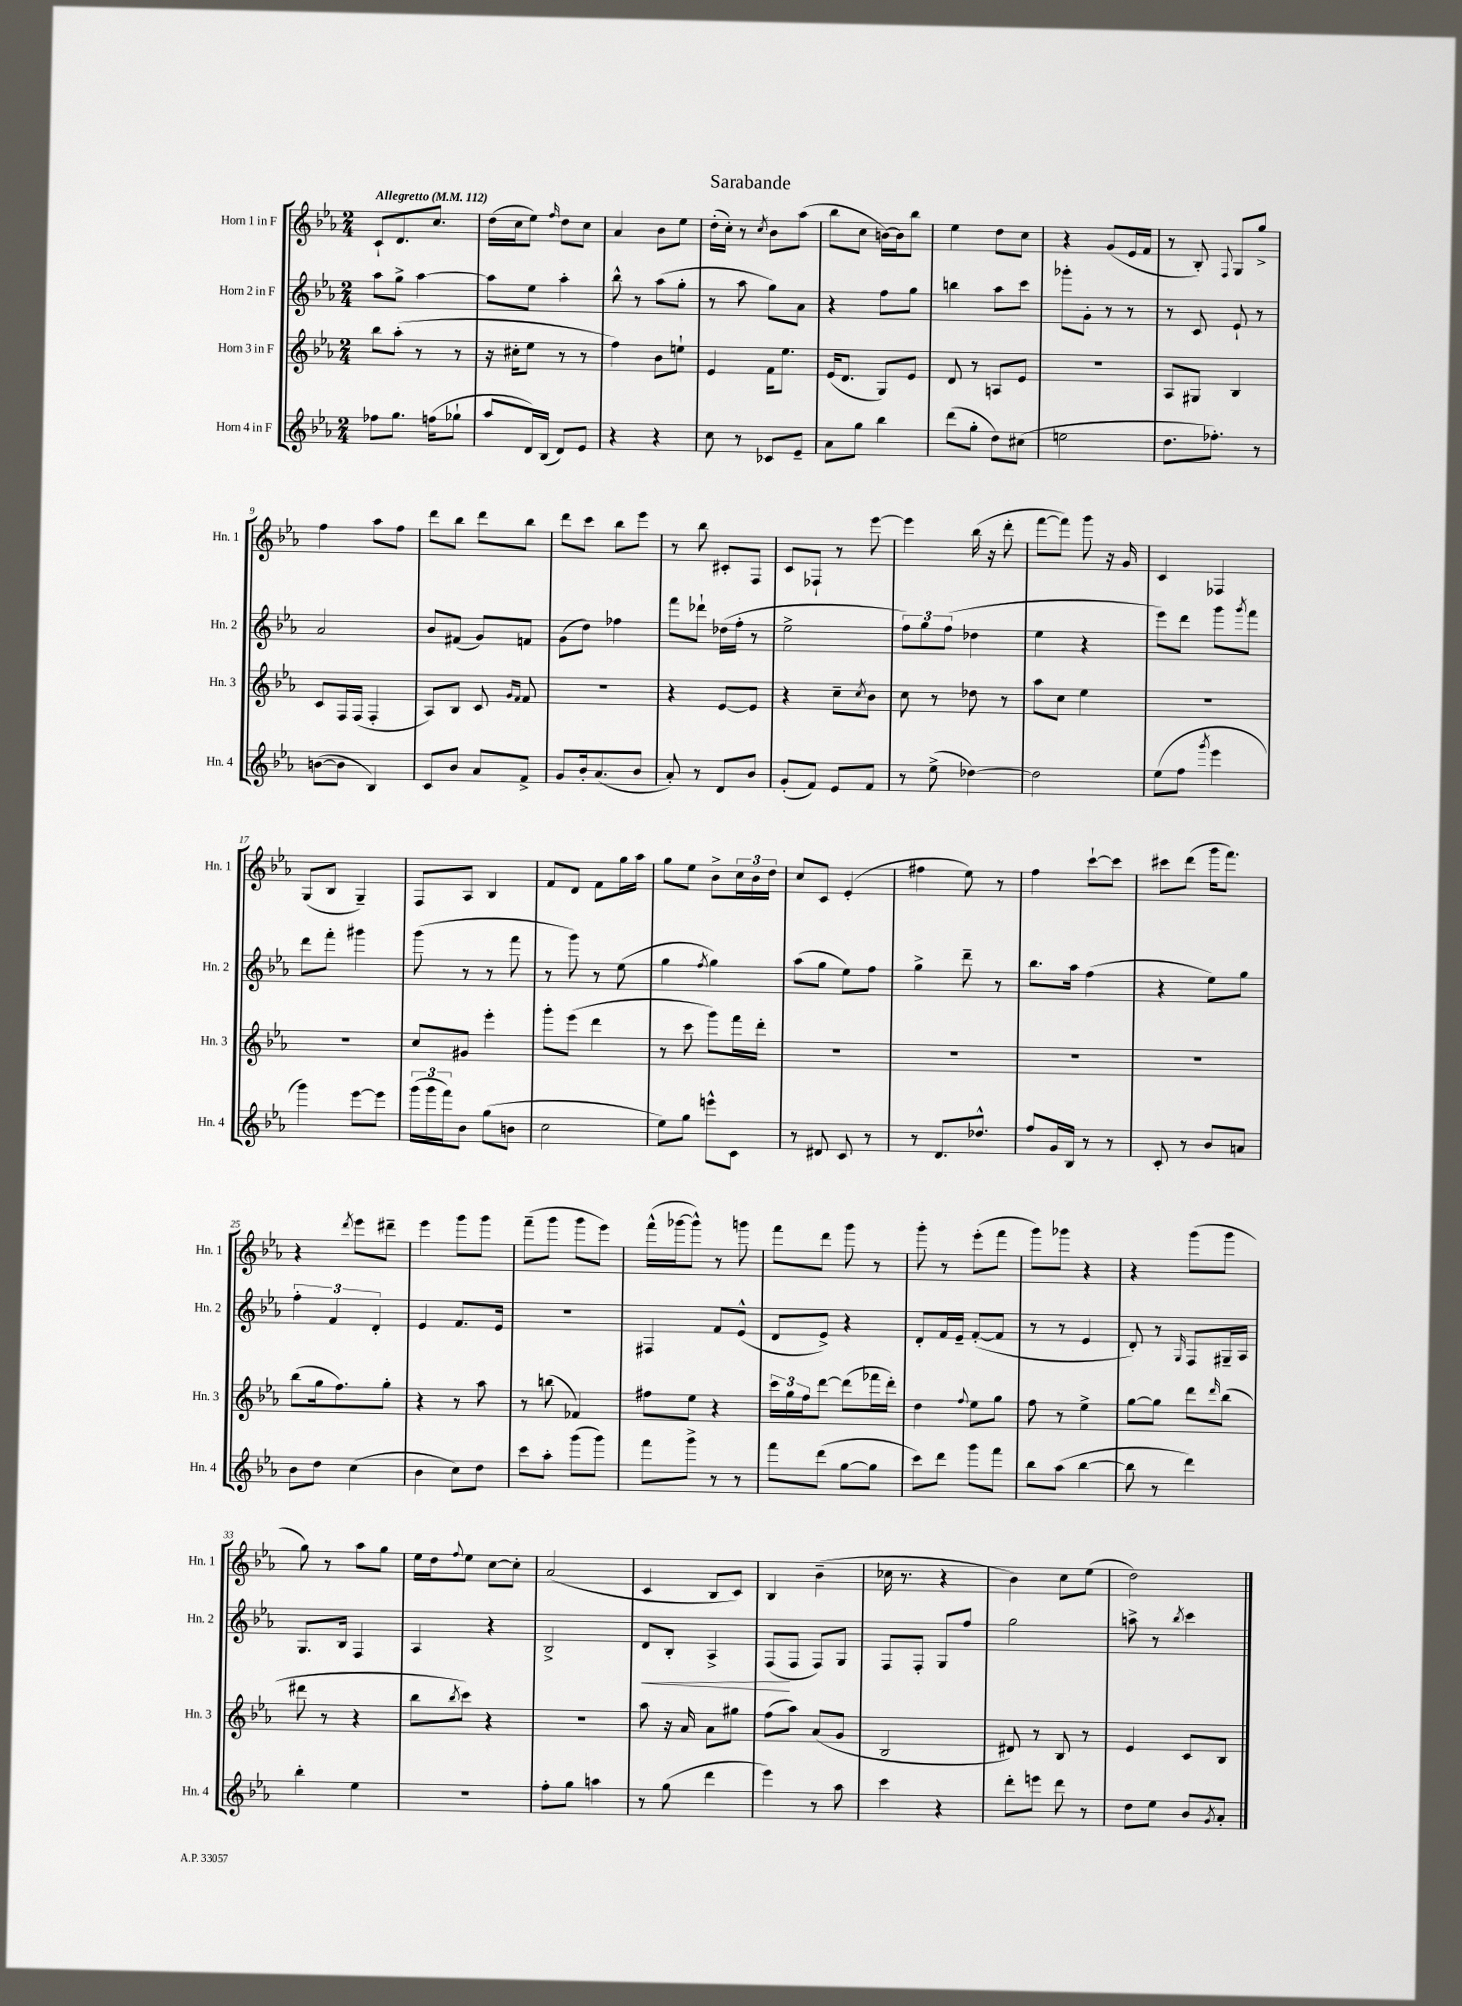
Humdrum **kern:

**kern	**kern	**kern	**kern
*staff4	*staff3	*staff2	*staff1
*clefG2	*clefG2	*clefG2	*clefG2
*k[b-e-a-]	*k[b-e-a-]	*k[b-e-a-]	*k[b-e-a-]
*M2/4	*M2/4	*M2/4	*M2/4
*MM112	*MM112	*MM112	*MM112
8ff-	8bb-	8aa-	8c`
8.gg	(8aa-'	8gg^	8.d
.	8r	[4aa-	.
(16ff	.	.	8.cc
8gg-`	8r	.	.
=	=	=	=
8aa-	16r	8aa-]	(16dd
.	16cc#'	.	16cc
16d)	8ee-	8ee-	8ee-)
(16B-	.	.	.
.	.	.	16qqff
8d)	8r	4aa-'	8dd
8e-	8r	.	8cc
=	=	=	=
4r	4ff)	8bb-^^	4a-
.	.	8r	.
4r	8b-	(8aa-	8b-
.	8ee`	8gg'	8ee-
=	=	=	=
8cc	4e-	8r	(16dd'
.	.	.	16cc')
8r	.	8aa-	8r
.	.	.	8qcc
8c-	16f	8gg)	8b-
.	8.ee-	.	.
8e-~	.	8a-	(8aa-
=	=	=	=
8a-	(16e-	4r	8bb-
.	8.d	.	.
8gg	.	.	8cc
4bb-	8G)	8ff	[16b)
.	.	.	16b]
.	8e-	8gg	8bb-
=	=	=	=
(8ddd	8d	4bb	4ee-
8gg'	8r	.	.
8dd)	8A	8aa-	8dd
(8cc#	8e-	8ccc	8cc
=	=	=	=
2ee	2r	8ggg-'	4r
.	.	8g'	.
.	.	8r	(8g
.	.	8r	16e-
.	.	.	16f
=	=	=	=
8.dd	8A-	8r	8r
.	8G#	8c	8B-')
8.ff-')	.	.	.
.	.	.	8qqF
.	4B-	8e-`	8G
8r	.	8r	8gg^
=	=	=	=
([8b	8c	2a-	4ff
8b]	16F	.	.
.	(16F	.	.
4B-)	4F'	.	8aa-
.	.	.	8ff
=	=	=	=
8c	8A-)	8b-	8ddd
8b-	8B-	(8f#	8bb-
8a-	8c	8g)	8ddd
.	16qqg	.	.
.	16qqf	.	.
8f^	8f	8f	8bb-
=	=	=	=
8g	2r	(8g	8ddd
16b-'	.	8dd)	8ccc
(8.a-	.	.	.
.	.	4ff-	8bb-
8b-	.	.	8eee-
=	=	=	=
8a-')	4r	8fff	8r
8r	.	8ddd-`	8bb-
8d	[8e-	(16dd-	8c#'
.	.	16ff'	.
8b-	8e-]	8r	8F
=	=	=	=
(8g'	4r	2ee-^	8c
8f)	.	.	8F-`
8e-	8cc~	.	8r
.	8qcc	.	.
8f	8b-	.	[8eee-
=	=	=	=
8r	8cc	12ff)	4eee-]
.	.	12gg	.
(8ee-^	8r	.	.
.	.	(12ff	.
[4dd-)	8dd-	4dd-	(16bb-
.	.	.	16r
.	8r	.	8ddd'
=	=	=	=
2dd-]	8aa-	4ee-	[8fff
.	8cc	.	8fff])
.	4ee-	4r	8ggg
.	.	.	16r
.	.	.	16g
=	=	=	=
(8ee-	2r	8eee-)	4c
8ff	.	8ddd	.
8qggg	.	.	.
4eee-	.	8ggg	4F-
.	.	8qggg	.
.	.	8fff	.
=	=	=	=
4ggg)	2r	8ddd	(8G
.	.	8fff'	8B-
[8eee-	.	4ggg#	4G~)
8eee-]	.	.	.
=	=	=	=
(24ggg	8cc	(8ggg	8F
24ggg	.	.	.
24fff)	.	.	.
8b-	8g#	8r	8A-
(8gg	4eee-'	8r	4B-
8b	.	8fff	.
=	=	=	=
2cc	8ggg'	8r	8f
.	(8eee-	8ggg)	8d
.	4ddd	8r	8f
.	.	(8ee-	16gg
.	.	.	16aa-
=	=	=	=
8ee-)	8r	4gg	8gg
8gg	8ccc	.	8ee-
.	.	8qff	.
8eee^^	8ggg)	4gg)	8b-^
8c	16fff	.	24cc
.	.	.	24b-
.	16ddd'	.	.
.	.	.	24dd
=	=	=	=
8r	2r	(8aa-	8cc
8d#	.	8gg	8c
8c	.	8ee-)	(4e-'
8r	.	8ff	.
=	=	=	=
8r	2r	4gg^	4ff#
8.d	.	.	.
.	.	8ddd~	8ee-)
8.dd-^^	.	.	.
.	.	8r	8r
=	=	=	=
8ff	2r	8.bb-	4ff
16g	.	.	.
16B-	.	16aa-	.
8r	.	(4ff	[8ccc`
8r	.	.	8ccc]
=	=	=	=
8c'	2r	4r	8ccc#
8r	.	.	(8ddd
8b-	.	8ee-)	16ggg
.	.	.	8.fff)
8a	.	8gg	.
=	=	=	=
8b-	(8bb-	6ff'	4r
8dd	16gg	.	.
.	.	6f	.
.	8.ff)	.	.
.	.	.	8qddd
(4cc	.	.	8eee-
.	.	6d'	.
.	8gg'	.	8ddd#~
=	=	=	=
4b-	4r	4e-	4eee-
8cc)	8r	8.f	8ggg
8dd	8aa-	.	8ggg
.	.	16e-	.
=	=	=	=
8ccc	8r	2r	(8fff~
8aa-'	(8bb	.	8ggg
(8ggg	4f-)	.	8ggg
8ggg)	.	.	8eee-)
=	=	=	=
8fff	8ff#	4F#	(16fff^^
.	.	.	[16ggg-
8ggg^	8ee-	.	8ggg-^^])
8r	4r	8f	8r
8r	.	(8e-^^	8ggg
=	=	=	=
8fff	24ccc	8d	8fff
.	24gg	.	.
.	24ff	.	.
(8ddd	[8ddd	8e-^)	8ddd
[8gg	(8ddd]	4r	8ggg
8gg]	16fff-	.	8r
.	16ddd')	.	.
=	=	=	=
8ccc)	4dd	8d'	8ggg'
8ddd	.	16f	8r
.	.	16e-~	.
.	8qqff	.	.
8ggg	8ee-	([8f'	(8eee-'
8fff	8gg	8f]	8fff
=	=	=	=
8bb-	8ff	8r	8ggg)
(8aa-	8r	8r	8ggg-
[4bb-	4ee-^	4e-	4r
=	=	=	=
8bb-]	[8gg	8d')	4r
8r	8gg]	8r	.
.	.	16qqG	.
4ddd)	8ddd	8F	(8ggg
.	16qqddd	.	.
.	(8bb-	16G#~	8ggg
.	.	16A-	.
=	=	=	=
4bb-'	8ddd#	8.G	8gg)
.	8r	.	8r
.	.	16B-	.
4ee-	4r	4F	8aa-
.	.	.	8gg
=	=	=	=
2r	8bb-	4A-	16ee-
.	.	.	16dd
.	8qbb-	.	8qqff
.	8ccc)	.	8ee-
.	4r	4r	[8cc
.	.	.	8cc']
=	=	=	=
8ff'	2r	2B-^	(2a-
8gg	.	.	.
4aa	.	.	.
=	=	=	=
8r	8aa-	8d	4c
(8gg	16r	8B-'	.
.	16a-	.	.
4ddd	8a-	4A-^	8B-
.	8gg#	.	8c)
=	=	=	=
4eee-)	(8ff	(8F	4B-
.	8aa-)	8F	.
8r	(8a-	8F)	(4b-~
8aa-	8g	8G	.
=	=	=	=
4ccc	2B-	8F	16cc-
.	.	.	8.r
.	.	8F'	.
4r	.	8G	4r
.	.	8ff	.
=	=	=	=
8ddd'	8d#)	2gg	4b-)
8eee	8r	.	.
8ddd	8B-	.	8cc
8r	8r	.	(8ee-
=	=	=	=
8dd	4e-	8aa^	2dd)
8ee-	.	8r	.
.	.	8qbb-	.
8b-	8c	4ccc	.
8qg	.	.	.
8a-'	8B-	.	.
==	==	==	==
*-	*-	*-	*-
